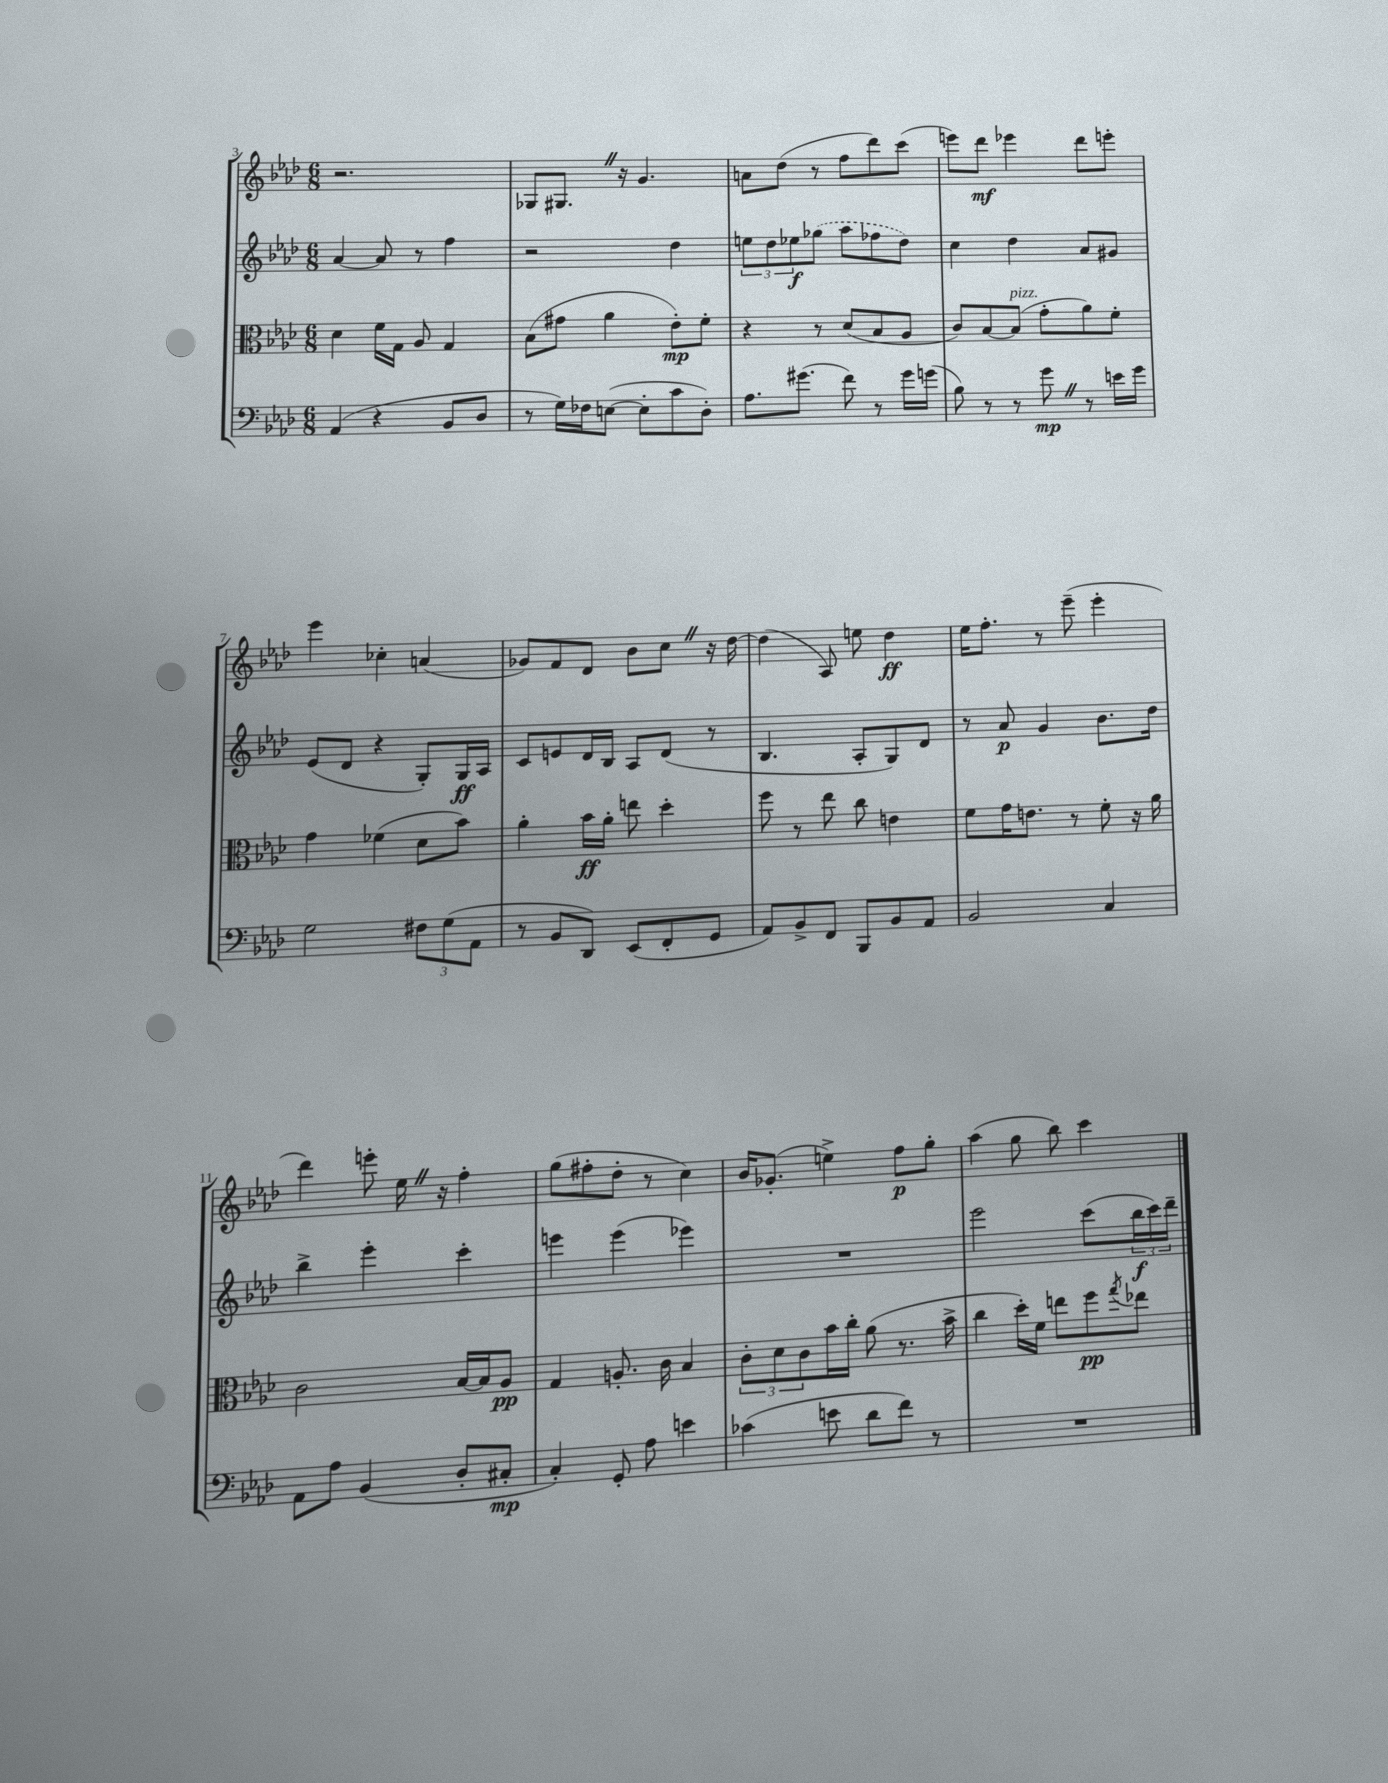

**kern	**kern	**kern	**kern
*staff4	*staff3	*staff2	*staff1
*clefF4	*clefC3	*clefG2	*clefG2
*k[b-e-a-d-]	*k[b-e-a-d-]	*k[b-e-a-d-]	*k[b-e-a-d-]
*M6/8	*M6/8	*M6/8	*M6/8
(4AA-	4d-	[4a-	2.r
4r	16f	8a-]	.
.	16G	.	.
.	8A-	8r	.
8BB-	4G	4ff	.
8D-	.	.	.
=	=	=	=
8r	(8B-	2r	8G-
16G)	8g#	.	8.G#
16F-	.	.	.
([8E	4a-	.	.
.	.	.	16r
8E']	.	.	4.g
8c	8e-')	4dd-	.
8D-')	8f'	.	.
=	=	=	=
8.A-	4r	12ee	8a
.	.	12dd-	.
.	.	.	(8dd-
.	.	12ee-	.
(8.g#	.	.	.
.	8r	(8gg-	8r
8f)	(8d-	8aa-	8ff
8r	8B-	8ff-	8ddd-)
16g#	8A-	8dd-)	(8ccc
(16g	.	.	.
=	=	=	=
8B-)	8c)	4cc	8eee)
8r	[8B-	.	8ddd-
8r	(8B-]	4dd-	4eee-
8g	8g'	.	.
8r	8a-)	8a-	8ddd-
16e	8f'	8g#	8eee'
16g	.	.	.
=	=	=	=
2G	4g	(8e-	4eee-
.	.	8d-	.
.	(4f-	4r	4cc-'
12F#	8d-	8G')	(4a
(12G	.	.	.
.	8b-)	16G	.
12AA-	.	.	.
.	.	16A-	.
=	=	=	=
8r	4a-'	8c	8g-)
8BB-	.	8e	8f
8DD-)	16b-	16d-	8d-
.	16a-'	16B-	.
(8EE-	8ee	8A-	8b-
8FF'	4dd-'	(8d-	8cc
8GG	.	8r	16r
.	.	.	[16dd-
=	=	=	=
8AA-)	8ff	4.B-	(4dd-]
8BB-^	8r	.	.
8FF	8ee-	.	8A-)
8BBB-	8cc	8A-'	8ee
8BB-	4e	8G)	4dd-
8AA-	.	8d-	.
=	=	=	=
2BB-	8f	8r	16ee-
.	.	.	8.ff'
.	16g	8a-	.
.	8.e	.	.
.	.	4g	8r
.	8r	.	(8eee-~
4C	8f'	8.b-	4eee-'
.	16r	.	.
.	16a-	16dd-	.
=	=	=	=
8AA-	2c	4bb-^	4ddd-)
8A-	.	.	.
(4BB-	.	4eee-'	8eee'
.	.	.	16ee-
.	.	.	16r
8D-'	[16B-	4ccc'	4ff'
.	16B-]	.	.
8C#'	8A-	.	.
=	=	=	=
4C')	4G	4eee	(8gg
.	.	.	8ff#'
8GG'	8.A'	(4eee	8dd-'
8A-	.	.	8r
.	16c	.	.
4e	4B-	4eee-)	4cc)
=	=	=	=
(4c-	12c'	2.r	16b-
.	.	.	(8.g-'
.	12d-	.	.
.	12c	.	.
8e	16b-	.	4ee^)
.	16cc'	.	.
8d-	(8a-	.	.
8f)	8.r	.	8ff
8r	.	.	8gg'
.	16b-^	.	.
=	=	=	=
2.r	4cc	2eee-	(4aa-
.	16dd-')	.	8gg
.	16f	.	.
.	8ee	.	8bb-)
.	8ff	(8ccc	4ccc
.	8qgg	.	.
.	8ee-	24bb-	.
.	.	24ccc)	.
.	.	24ddd-~	.
==	==	==	==
*-	*-	*-	*-
